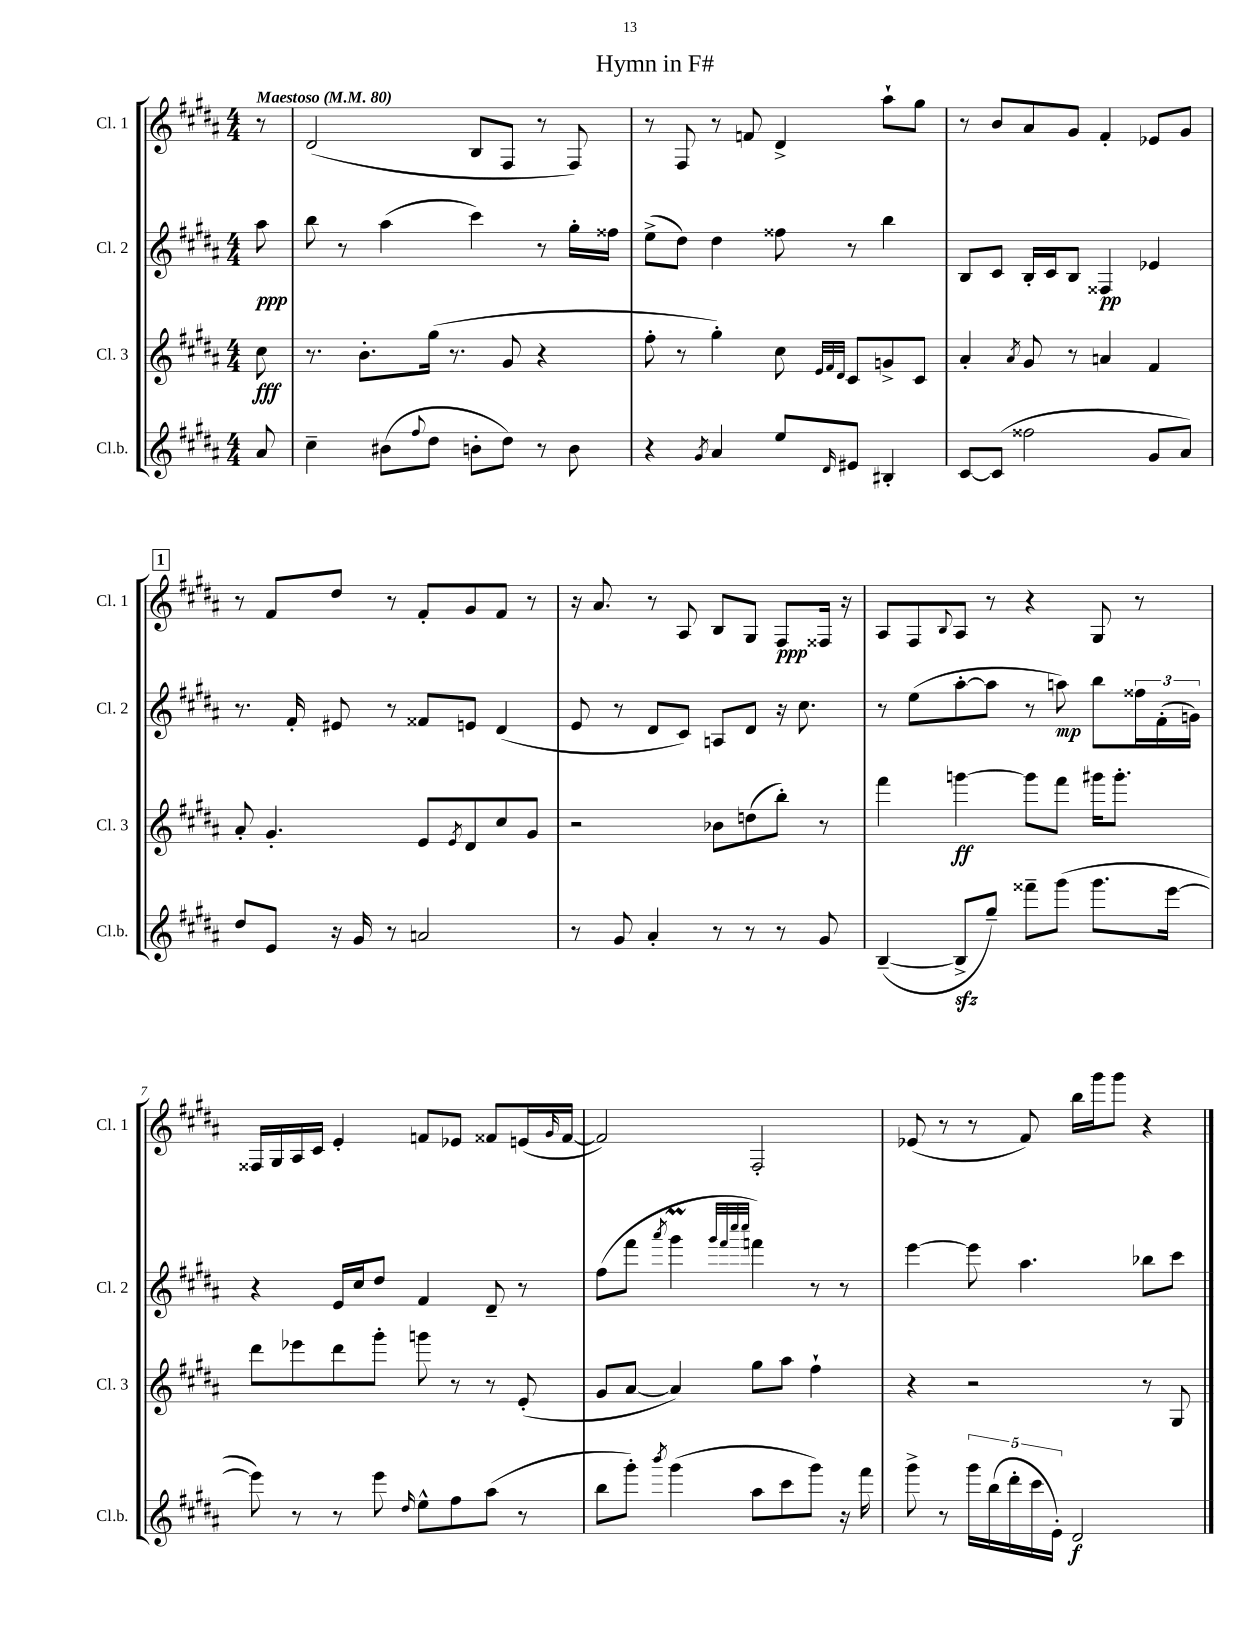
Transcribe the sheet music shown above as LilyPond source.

\header { title = "Hymn in F#" }
<<
\new StaffGroup <<
\new Staff = "s0" \with { instrumentName = "Cl. 1" shortInstrumentName = "Cl. 1" } {
    \clef treble \key b \major \numericTimeSignature \time 4/4 \partial 8 \tempo "Maestoso" 4 = 80
    r8 |
    dis'2( b8 fis8 r8 fis8) |
    r8 fis8 r8 f'8 dis'4-> ais''8-! gis''8 |
    r8 b'8 ais'8 gis'8 fis'4-. ees'8 gis'8 |
    \mark \markup { \box "1" } r8 fis'8 dis''8 r8 fis'8-. gis'8 fis'8 r8 |
    r16 ais'8. r8 ais8 b8 gis8 fis8\ppp fisis16 r16 |
    ais8 fis8 \appoggiatura { b8 } ais8 r8 r4 gis8 r8 |
    fisis16 gis16 ais16 cis'16 e'4-. f'8 ees'8 fisis'8 e'16( \grace { gis'16 } fisis'16~ |
    fisis'2) fis2-. |
    ees'8( r8 r8 fis'8) b''16 gis'''16 gis'''8 r4 \bar "|." |
}
\new Staff = "s1" \with { instrumentName = "Cl. 2" shortInstrumentName = "Cl. 2" } {
    \clef treble \key b \major \numericTimeSignature \time 4/4 \partial 8
    ais''8\ppp |
    b''8 r8 ais''4( cis'''4) r8 gis''16-. fisis''16 |
    e''8->( dis''8) dis''4 fisis''8 r8 b''4 |
    b8 cis'8 b16-. cis'16 b8 fisis4\pp ees'4 |
    \mark \markup { \box "1" } r8. fis'16-. eis'8 r8 fisis'8 e'8 dis'4( |
    e'8 r8 dis'8 cis'8) a8 dis'8 r16 cis''8. |
    r8 e''8( ais''8~-. ais''8 r8 a''8\mp) b''8 \tuplet 3/2 { fisis''16 fis'16-.( g'16) } |
    r4 e'16 cis''16 dis''8 fis'4 dis'8-- r8 |
    fis''8( fis'''8 \acciaccatura { ais'''8 } gis'''4\prall \grace { gis'''32 fis'''32 cis''''32 cis''''32 } f'''4) r8 r8 |
    e'''4~ e'''8 ais''4. bes''8 cis'''8 \bar "|." |
}
\new Staff = "s2" \with { instrumentName = "Cl. 3" shortInstrumentName = "Cl. 3" } {
    \clef treble \key b \major \numericTimeSignature \time 4/4 \partial 8
    cis''8\fff |
    r8. b'8.-. gis''16( r8. gis'8 r4 |
    fis''8-. r8 gis''4-.) cis''8 \grace { e'32 fis'32 dis'32 } cis'8 g'8-> cis'8 |
    ais'4-. \acciaccatura { ais'8 } gis'8 r8 a'4 fis'4 |
    \mark \markup { \box "1" } ais'8-. gis'4.-. e'8 \acciaccatura { e'8 } dis'8 cis''8 gis'8 |
    r2 bes'8 d''8( b''8-.) r8 |
    fis'''4 g'''4~\ff g'''8 fis'''8 gis'''16 gis'''8.-. |
    dis'''8 ees'''8 dis'''8 gis'''8-. g'''8 r8 r8 e'8-.( |
    gis'8 ais'8~ ais'4) gis''8 ais''8 fis''4-! |
    r4 r2 r8 gis8 \bar "|." |
}
\new Staff = "s3" \with { instrumentName = "Cl.b." shortInstrumentName = "Cl.b." } {
    \clef treble \key b \major \numericTimeSignature \time 4/4 \partial 8
    ais'8 |
    cis''4-- bis'8( \appoggiatura { fis''8 } dis''8 b'8-. dis''8) r8 b'8 |
    r4 \acciaccatura { gis'8 } ais'4 e''8 \grace { dis'16 } eis'8 bis4-. |
    cis'8~ cis'8( fisis''2 gis'8 ais'8) |
    \mark \markup { \box "1" } dis''8 e'8 r16 gis'16 r8 a'2 |
    r8 gis'8 ais'4-. r8 r8 r8 gis'8 |
    b4~--( b8->\sfz gis''8--) fisis'''8-- gis'''8( gis'''8. e'''16~ |
    e'''8) r8 r8 e'''8 \grace { dis''16 } e''8-^ fis''8 ais''8( r8 |
    b''8 gis'''8-.) \acciaccatura { b'''8 } gis'''4( ais''8 cis'''8 gis'''8) r16 fis'''16 |
    gis'''8-> r8 \tuplet 5/4 { gis'''16 b''16( dis'''16-. cis'''16 e'16-.) } dis'2\f \bar "|." |
}
>>
>>
